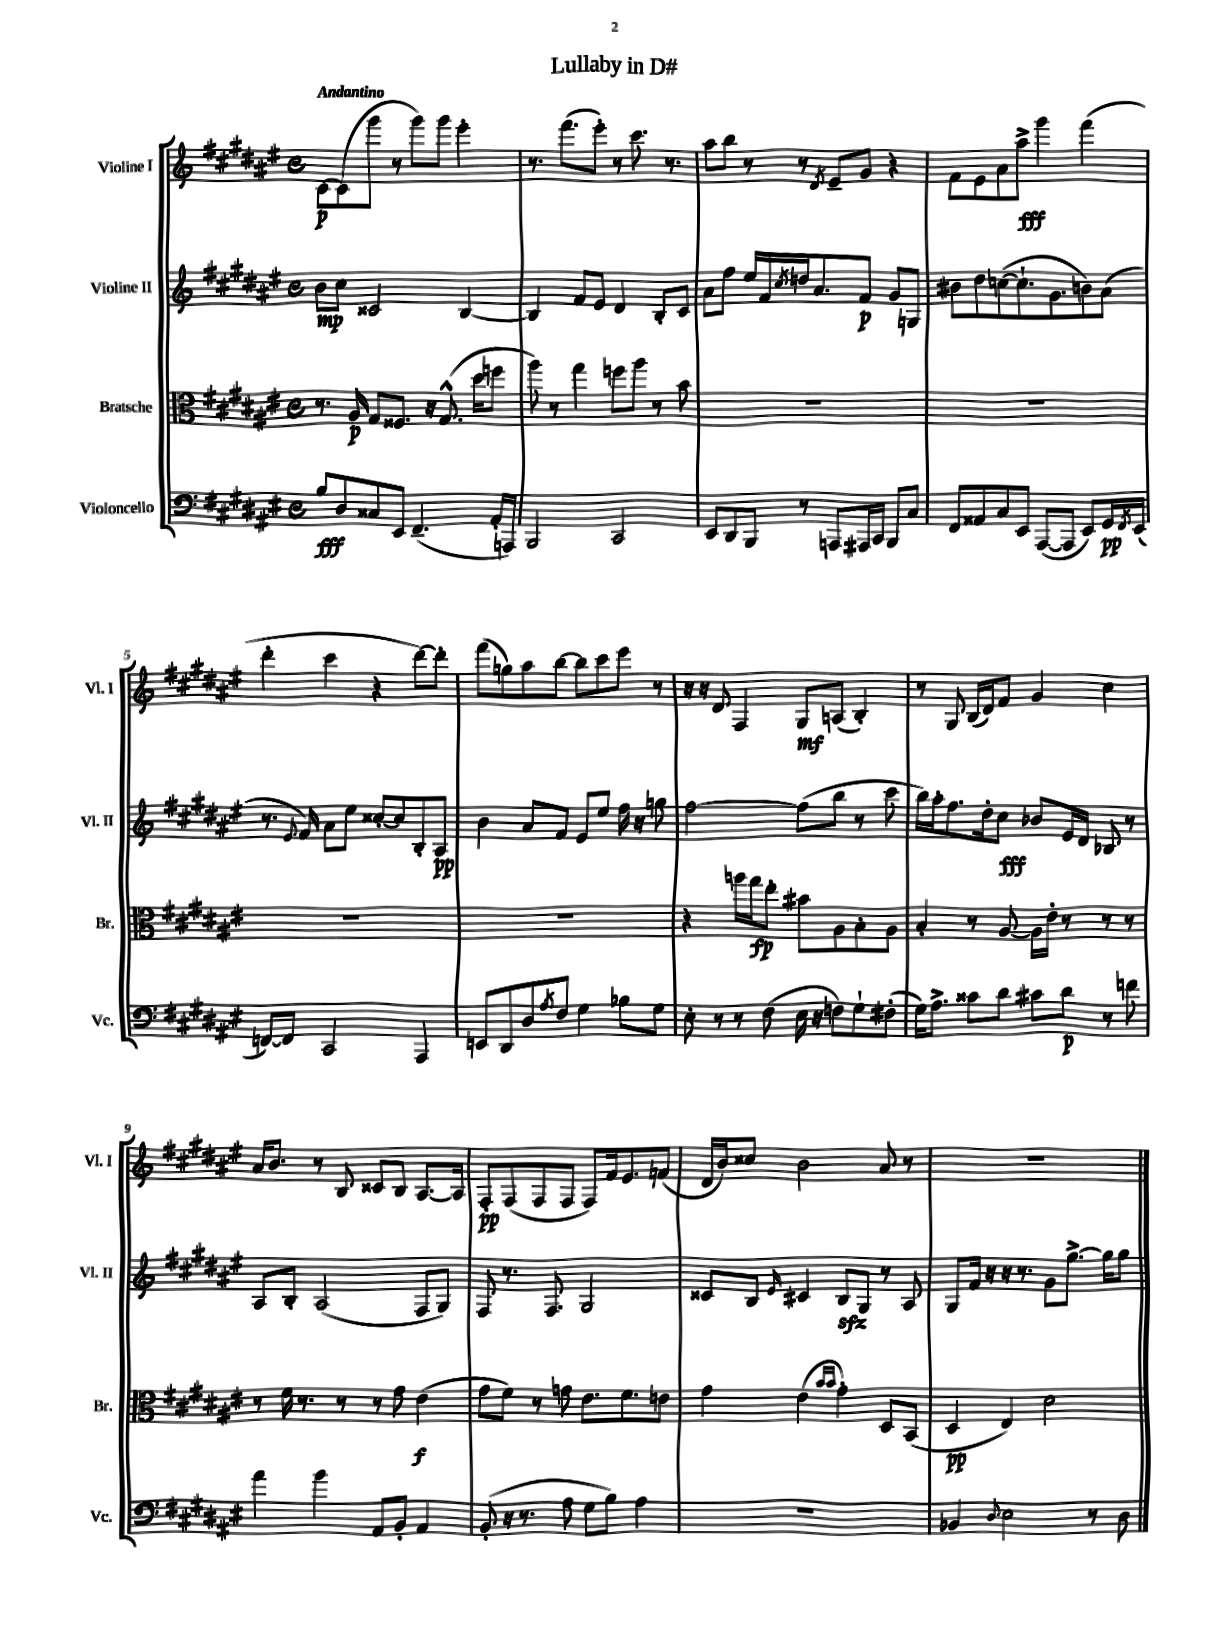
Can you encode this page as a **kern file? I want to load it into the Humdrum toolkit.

**kern	**kern	**kern	**kern
*staff4	*staff3	*staff2	*staff1
*clefF4	*clefC3	*clefG2	*clefG2
*k[f#c#g#d#a#e#]	*k[f#c#g#d#a#e#]	*k[f#c#g#d#a#e#]	*k[f#c#g#d#a#e#]
*M4/4	*M4/4	*M4/4	*M4/4
*met(c)	*met(c)	*met(c)	*met(c)
8B	8.r	8b	[8c#
8D#	.	8cc#	(8c#]
.	16A#	.	.
8C##	8G#	2c##	8ggg#
8EE#	8.F##	.	8r
(4.FF#~	.	.	8ggg#)
.	16r	.	.
.	(8.G#^^	.	8ggg#
.	.	[4B	4eee#'
.	16dd#	.	.
16AA#'	8ff	.	.
16AAA)	.	.	.
=	=	=	=
2BBB	8aa#)	4B]	8.r
.	8r	.	.
.	.	.	(8.fff#
.	4gg#	8f#	.
.	.	8e#	8eee#')
2CC#	8ff	4d#	8r
.	8aa#	.	8.ccc#
.	8r	8B'	.
.	.	.	8.r
.	8b	8c#	.
=	=	=	=
8EE#	1r	8a#	8aa#
8DD#	.	8ff#	8bb
8BBB	.	16ee#	8r
.	.	16f#	.
.	.	8qcc#	.
8r	.	16dd	8r
.	.	8.a#	.
.	.	.	8qd#
8AAA	.	.	8e#~
16AAA#	.	8f#	8g#
16CC#	.	.	.
8BBB	.	8g#	4r
8C#	.	8G	.
=	=	=	=
8FF#	1r	8b#	8f#
8AA##	.	8dd#	8e#
8C#	.	([8cc	8a#
8EE#	.	8.cc`]	8aa#^
([8AAA#	.	.	4ggg#
.	.	8.g#	.
8AAA#]	.	.	.
8EE#)	.	8b)	(4fff#
16GG#	.	(8a#	.
8qFF#	.	.	.
(16EE#	.	.	.
=	=	=	=
[8FF)	1r	8.r	4ddd#'
8FF]	.	.	.
.	.	8qqe#	.
.	.	16f#)	.
2CC#	.	8a#	4ccc#
.	.	8ee#	.
.	.	[8cc##'	4r
.	.	8cc##]	.
4AAA#	.	8B'	[8ddd#)
.	.	8A#	8ddd#']
=	=	=	=
8EE	1r	4b	(8fff#
8DD#	.	.	8gg)
8D#	.	8a#	8aa#
8qA#	.	.	.
8F#	.	8f#	[8bb
4G#	.	8e#	8bb]
.	.	8ee#	8ccc#
8B-	.	16ff#	8eee#
.	.	16r	.
8G#	.	8gg	8r
=	=	=	=
8E#'	4r	[2ff#	16r
.	.	.	16r
8r	.	.	8d#
8r	16aa	.	4F#
.	16gg#	.	.
(8F#	8ee#'	.	.
16E#	8b#	(8ff#]	8G#
16r	.	.	.
8F)	8A#	8bb	(8A
8G#`	8B'	8r	4B')
(8F#'	8A#	8ccc#	.
=	=	=	=
16G#)	4B'	16bb)	8r
8.A#^	.	16aa#'	.
.	.	8.ff#	8G#
8c##	8r	.	(16B
.	.	16dd#'	16d#)
8d#	[8A#	8cc#	8f#
8c#	16A#]	8b-	4g#
.	16e#'	.	.
8d#	8r	16e#	.
.	.	16d#	.
8r	8r	8B-	4cc#
8f	8r	8r	.
=	=	=	=
4a#	8r	8A#	16a#
.	.	.	8.b
.	16f#	8B'	.
.	8.r	.	.
4b	.	(2A#	8r
.	8r	.	8B
8AA#	8r	.	8c##
8BB'	8g#	.	8B
4AA#	(4e#	8F#	[8.A#
.	.	8G#)	.
.	.	.	16A#]
=	=	=	=
(8BB'	8g#	8F#	8F#'
16r	8f#)	8.r	(8F#
8.r	.	.	.
.	8r	.	8F#
.	.	8.F#	.
8A#	8g	.	8F#
8G#	8.e#	2G#	8F#)
8B)	.	.	16f#
.	8.f#	.	8.e#
4A#	.	.	.
.	8e	.	(8f
=	=	=	=
1r	4g#	8c##	16d#
.	.	.	16b)
.	.	8B	8cc##
.	.	16qqe#	.
.	(4e#	4c#	2b
.	16qqb	.	.
.	16qqb	.	.
.	4g#')	8B	.
.	.	8G#	.
.	8D#	8r	8a#
.	(8BB	8A#	8r
=	=	=	=
4BB-	4D#	8G#	1r
.	.	16f#	.
.	.	16r	.
8qqD#	.	.	.
2E#	4E#)	16r	.
.	.	8.r	.
.	2d#	8g#	.
.	.	[8.gg#^	.
8r	.	.	.
.	.	16gg#]	.
8D#	.	8gg#	.
==	==	==	==
*-	*-	*-	*-
